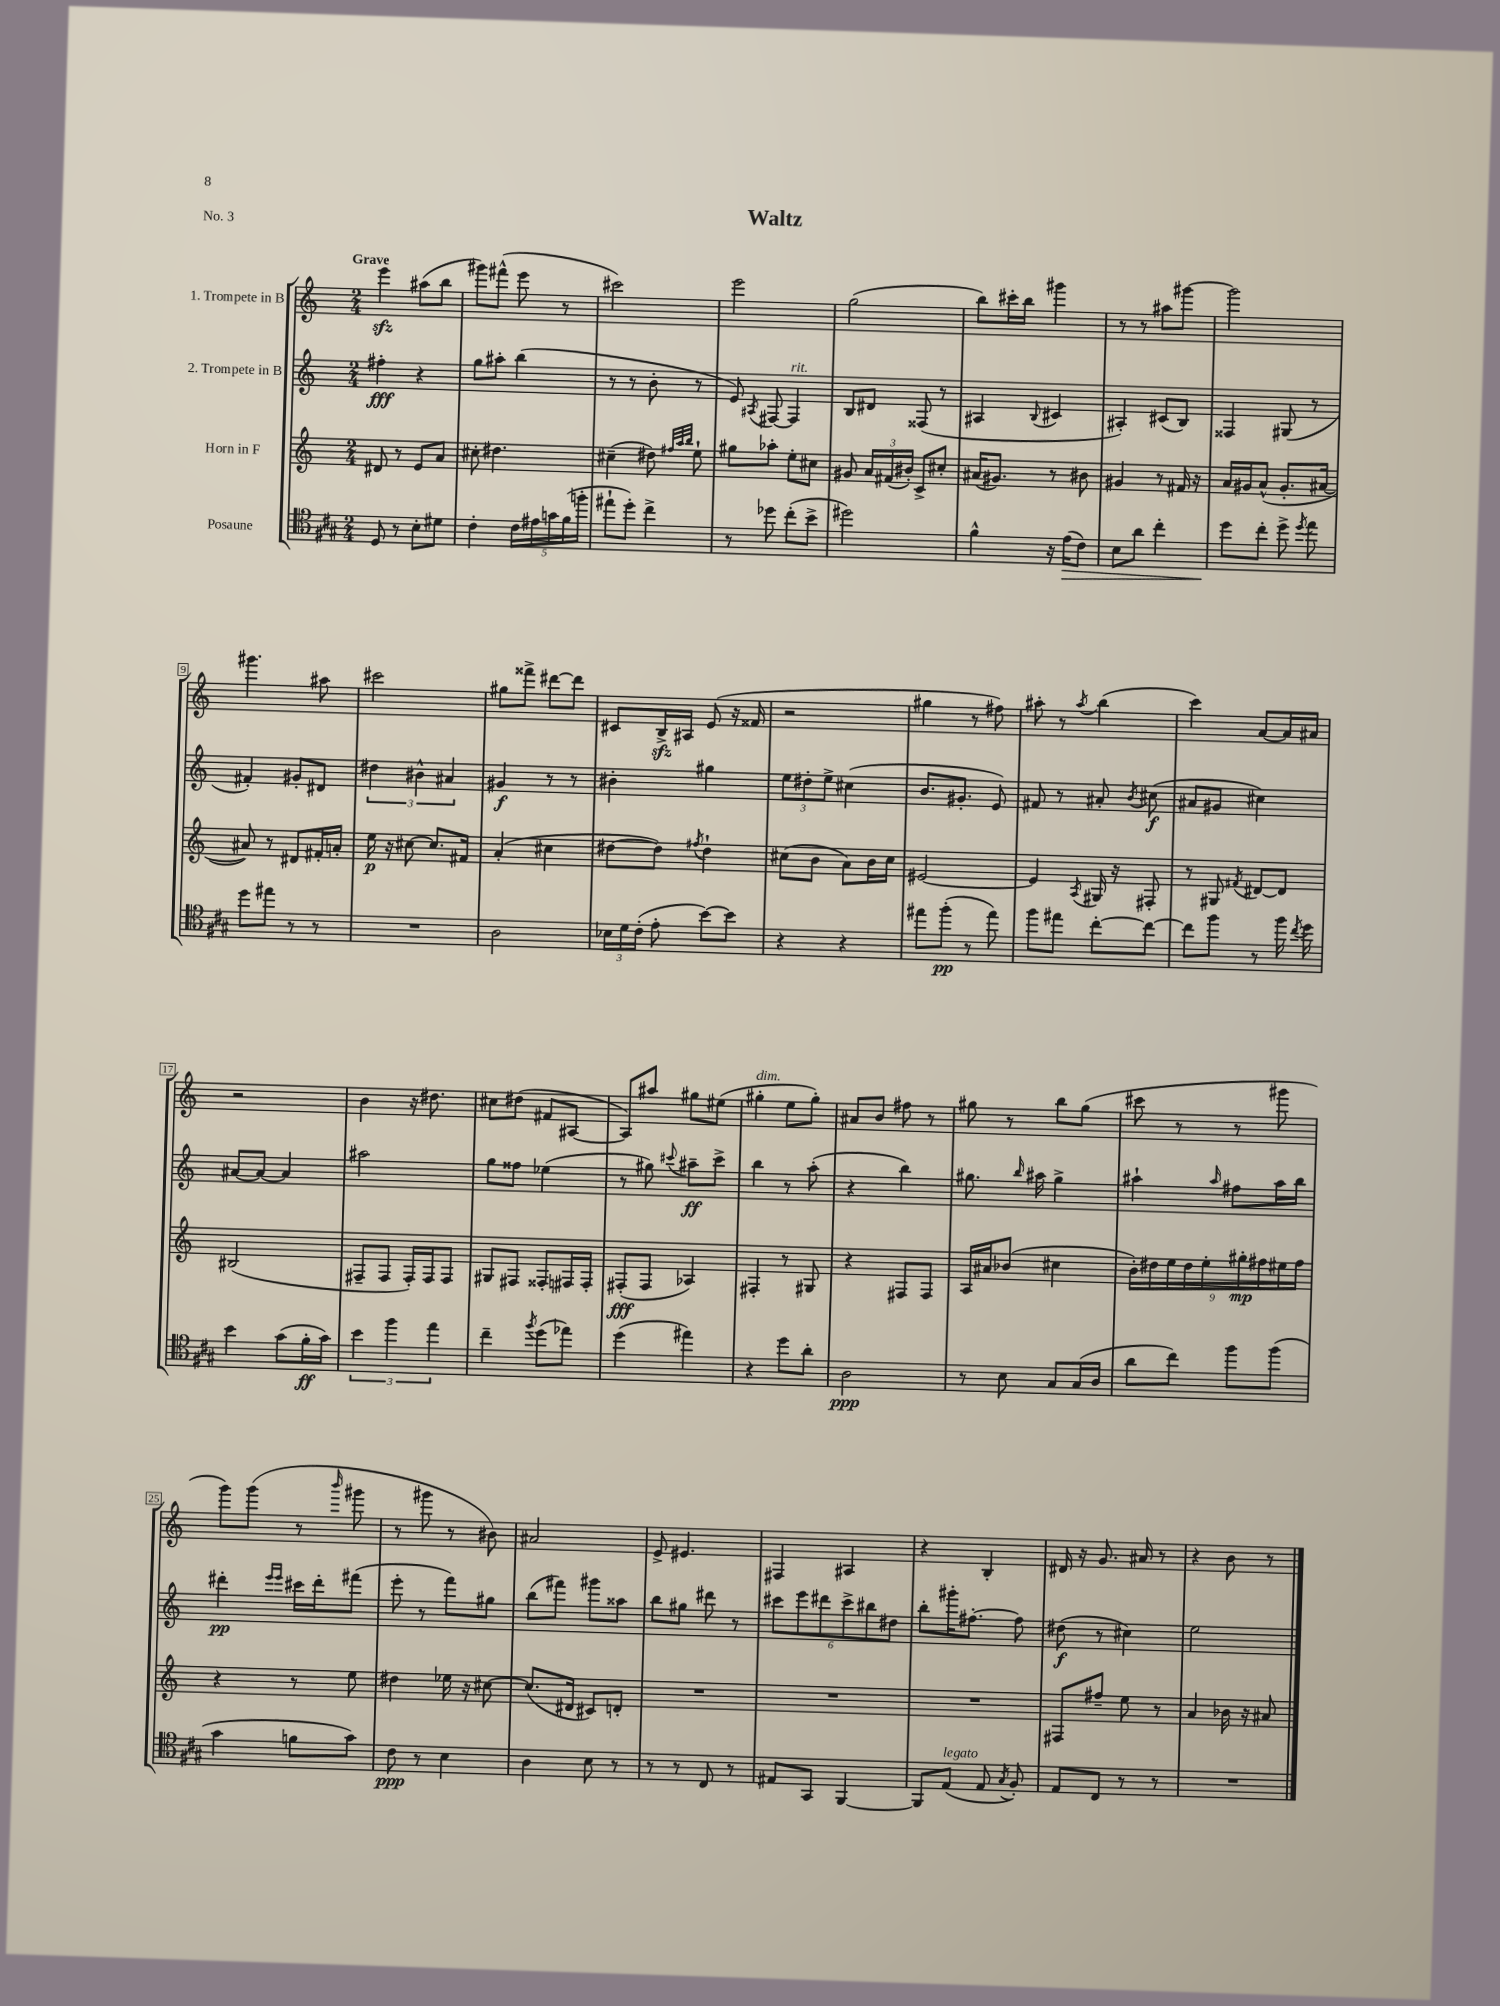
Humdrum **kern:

**kern	**kern	**kern	**kern
*staff4	*staff3	*staff2	*staff1
*clefC4	*clefG2	*clefG2	*clefG2
*k[f#c#g#]	*k[]	*k[]	*k[]
*M2/4	*M2/4	*M2/4	*M2/4
8D/	8d#/	4ff#'\	4eee\
8r	8r	.	.
8B'\L	8e/L	4r	(8aa#\L
8d#\J	8a/J	.	8bb\J
=	=	=	=
4c#'\	8cc#'\	8gg\L	8ggg#\L)
.	4.dd#\	8aa#'\J	(8fff#^^\J
20c#\LL	.	(4bb\	8eee\
20e#\	.	.	.
20g\	.	.	.
.	.	.	8r
(20f#\	.	.	.
20ff'\JJ	.	.	.
=	=	=	=
8ee#`\L	(4cc#~\	8r	2ccc#\)
8dd'\J)	.	8r	.
4cc#^\	8dd#\)	8b'\	.
.	32qqff#/LLL	.	.
.	32qqaa/	.	.
.	32qqbb/JJJ	.	.
.	8ee`\	8r	.
=	=	=	=
8r	8gg#\L	8e/)	2eee\
.	.	8qA#/	.
8dd-\	8aa-'\J	[8F#/	.
(8cc#'\L	8ee'\L	4F#/]	.
8b^\J	8cc#\J	.	.
=	=	=	=
2dd#\)	8g#/	8B/L	(2gg\
.	24a/LL	8d#/J	.
.	(24f#/	.	.
.	24b#'/JJ)	.	.
.	8c^/L	(8F##/	.
.	8cc#'/J	8r	.
=	=	=	=
4f#^^\	(16a#/LK	4A#/	8bb\L)
.	8.g#/J)	.	.
.	.	.	16ccc#'\L
.	.	.	16bb\JJ
.	.	8qqB/	.
16r	8r	4c#/	4ggg#\
(16e\LK	.	.	.
8c#\J)	8b#\	.	.
=	=	=	=
8B\L	4g#/	4A#'/)	8r
8a\J	.	.	8r
4cc#'\	8r	(8c#/L	8aa#\L
.	16f#/	8B/J)	[8ggg#\J
.	16r	.	.
=	=	=	=
8dd\L	16a/LL	4F##/	2ggg#\]
.	16g#/J	.	.
8cc#'\J	(8a^^/J	.	.
8dd^\	8.g#'/L	(8G#/	.
8qdd/	.	.	.
8ee\	.	8r	.
.	[16a#/Jk	.	.
=	=	=	=
8dd\L	8a#/])	4f#'/)	4.ggg#\
8ee#\J	8r	.	.
8r	8d#/L	8g#'/L	.
8r	16f#'/L	8d#/J	8aa#\
.	16a'/JJ	.	.
=	=	=	=
2r	16ee\	6dd#\	2ccc#\
.	16r	.	.
.	[8cc#\	.	.
.	.	6b#^^\	.
.	8.cc#/]L	.	.
.	.	6a#/	.
.	16f#/Jk	.	.
=	=	=	=
2A\	(4a'/	4g#/	8gg#\L
.	.	.	8fff##^\J
.	4cc#\	8r	[8ddd#\L
.	.	8r	8ddd#\]J
=	=	=	=
24B-\LL	[8dd#\L	4b#'\	8c#/L
24d\	.	.	.
(24c#'\JJ	.	.	.
8e'\	8dd#\]J)	.	16B^/L
.	.	.	16A#/JJ
.	8qff#/	.	.
[8b\L)	4dd#`\	4gg#\	(8e/
8b\]J	.	.	16r
.	.	.	16f##/
=	=	=	=
4r	(8cc#\L	12ee\L	2r
.	.	12dd#'\	.
.	8b\J	.	.
.	.	12ee^\J	.
4r	8a\L)	(4cc#\	.
.	16b\L	.	.
.	16cc#\JJ	.	.
=	=	=	=
8ee#\L	[2e#/	8.b/L	4gg#\
(8ff#'\J	.	.	.
.	.	8.g#'/J	.
8r	.	.	8r
8ee#\)	.	8e/)	8ff#\)
=	=	=	=
8ff#\L	4e#/]	8f#/	8aa#'\
8ee#\J	.	8r	8r
.	8qA/	.	8qaa#/
[8cc#'\L	16G#/	8a#'/	(4bb\
.	16r	.	.
.	.	8qb/	.
8cc#\_J	8F#'/	(8cc#\	.
=	=	=	=
8cc#\]L	8r	8a#/L	4ccc\)
8ff#\J	8G#/	8g#/J	.
.	8qf#/	.	.
8r	[8d#/L	4cc#\)	[8a/L
16ff#\	8d#/]J	.	16a/]L
8qcc#/	.	.	.
16dd\	.	.	16a#/JJ
=	=	=	=
4b\	(2B#/	[8a#/L	2r
.	.	8a#/_J	.
(8g#\L	.	4a#/]	.
16f#'\L	.	.	.
16g#\JJ)	.	.	.
=	=	=	=
6b\	8F#~/L	2aa#\	4b\
.	8F#/J	.	.
6ff#\	.	.	.
.	16F#'/LL)	.	16r
.	16F#/J	.	8.dd#\
6ee\	.	.	.
.	8F#/J	.	.
=	=	=	=
4cc#~\	8G#/L	8gg\L	8cc#\L
.	8F#/J	8ff##\J	(8dd#\J
8qff#/	.	.	.
(8dd\L	8F##'/L	(4ee-\	8f#/L
8ee-\J)	16F#/L	.	[8A#/J
.	16F#'/JJ	.	.
=	=	=	=
(4dd\	(8F#'/L	8r	8A#/]L)
.	8F#/J	8gg#\)	8aa#/J
.	.	8qqccc#/	.
4ee#\)	4A-/)	8aa#~\L	8gg#\L
.	.	8ccc#^\J	(8ee#\J
=	=	=	=
4r	4F#'/	4bb\	4gg#'\
8dd\L	8r	8r	8ee\L
8a'\J	8G#/	(8aa'\	8gg#'\J)
=	=	=	=
2A\	4r	4r	8a#/L
.	.	.	8b/J
.	8F#/L	4bb\)	8ff#\
.	8F#/J	.	8r
=	=	=	=
8r	16A/LL	8.gg#\	8gg#\
.	16a#/J	.	.
8B\	(8b-/J	.	8r
.	.	16qqbb/	.
.	.	16aa#\	.
8G#/L	4cc#\	4gg#^\	8bb\L
(16G#/L	.	.	(8gg#\J
16A/JJ	.	.	.
=	=	=	=
8a\L	18b'\LL)	4aa#`\	8ccc#\
.	18dd#\	.	.
.	18ee\	.	.
8cc#\J)	.	.	8r
.	18dd#\	.	.
.	18ee'\	.	.
.	.	16qqaa#/	.
8ff#\L	.	8ff#\L	8r
.	18gg#'\	.	.
.	18ff#\	.	.
(8ff#\J	.	16aa#\L	8ggg#\
.	18ee#\	.	.
.	.	16bb\JJ	.
.	18ff#\JJ	.	.
=	=	=	=
4g#\	4r	4ddd#'\	8ggg\L)
.	.	.	(8ggg\J
.	.	16qqeee/LL	.
.	.	16qqeee/JJ	.
8f\L	8r	16ccc#\LL	8r
.	.	16ddd#'\J	.
.	.	.	16qqbbb/
8g#\J)	8ee\	(8fff#\J	8ggg#\
=	=	=	=
8c#\	4dd#\	8eee'\	8r
8r	.	8r	8ggg#\
4B\	16ee-\	8fff\L)	8r
.	16r	.	.
.	[8cc#\	8gg#\J	8b#\)
=	=	=	=
4A\	(8.cc#/]L	(8bb\L	2a#/
.	.	8fff#\J)	.
.	16d#/Jk	.	.
8B\	8c#/L)	8ggg#\L	.
8r	8d'/J	8aa##\J	.
=	=	=	=
8r	2r	8bb\L	8e^/
8r	.	8gg#\J	4.e#/
8C#/	.	8ddd#\	.
8r	.	8r	.
=	=	=	=
8E#/L	2r	12ccc#\L	4F#/
.	.	12eee\	.
8GG#/J	.	.	.
.	.	12ddd#\	.
[4FF#/	.	12ccc#^\	4A#/
.	.	12bb#\	.
.	.	12dd#\J	.
=	=	=	=
8FF#/]L	2r	8bb'\L	4r
(8E/J	.	16ggg#'\K	.
.	.	[8.ff#'\J	.
8E/	.	.	4B'/
8qG#/	.	.	.
8F#'/)	.	8ff#\]	.
=	=	=	=
8E/L	8F#/L	(8dd#\	16d#/
.	.	.	16r
8C#/J	8ff#~/J	8r	8.g/
8r	8ee\	4cc#\)	.
.	.	.	16a#/
8r	8r	.	8r
=	=	=	=
2r	4a/	2ee\	4r
.	16b-\	.	8b\
.	16r	.	.
.	8a#/	.	8r
==	==	==	==
*-	*-	*-	*-
